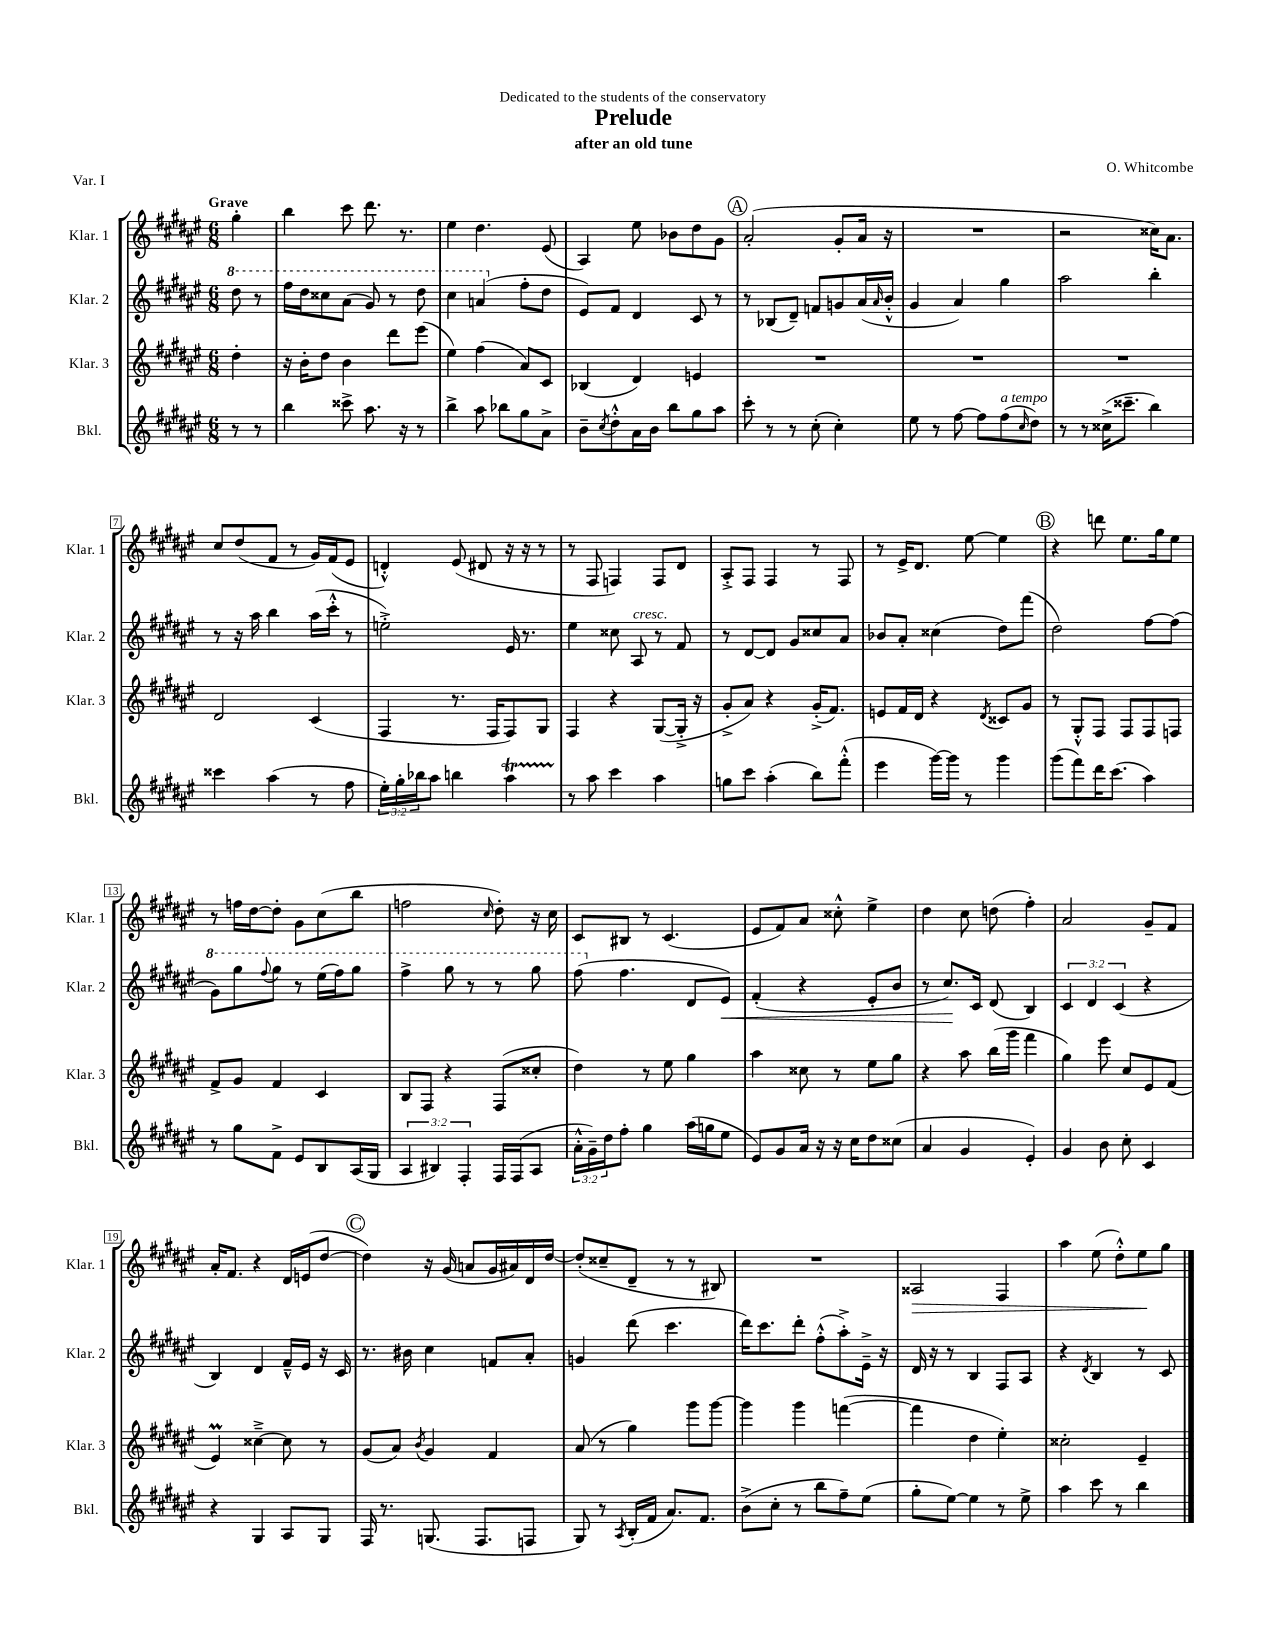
\header { title = "Prelude" composer = "O. Whitcombe" subtitle = "after an old tune" dedication = "Dedicated to the students of the conservatory" piece = "Var. I" }
<<
\new StaffGroup <<
\new Staff = "s0" \with { instrumentName = "Klar. 1" shortInstrumentName = "Klar. 1" } {
    \clef treble \key fis \major \numericTimeSignature \time 6/8 \partial 4 \tempo "Grave"
    gis''4-. |
    b''4 cis'''8 dis'''8. r8. |
    eis''4 dis''4. eis'8( |
    ais4) eis''8 bes'8 dis''8 gis'8 |
    \mark \markup { \circle "A" } ais'2-.( gis'8-. ais'16 r16 |
    R2. |
    r2 cisis''16) ais'8. |
    cis''8 dis''8( fis'8 r8 gis'16) fis'16( eis'8 |
    d'4-.-^) eis'8( dis'8 r16 r16 r8 |
    r8 fis8 f4) f8 dis'8 |
    ais8-.-> fis8 fis4 r8 fis8 |
    r8 eis'16-> dis'8. eis''8~ eis''4 |
    \mark \markup { \circle "B" } r4 d'''8 eis''8. gis''16 eis''8 |
    r8 f''16 dis''16~ dis''8-. gis'8 cis''8( b''8 |
    f''2 \grace { cis''16 } dis''8-.) r16 cis''16 |
    cis'8 bis8 r8 cis'4.( |
    eis'8 fis'8) ais'8 cisis''8-.-^ eis''4-> |
    dis''4 cis''8 d''8( fis''4-.) |
    ais'2 gis'8-- fis'8 |
    ais'16-. fis'8. r4 dis'16 e'16( dis''8~ |
    \mark \markup { \circle "C" } dis''4) r16 gis'16( a'8 gis'16 ais'16) dis'16 dis''16~ |
    dis''8-.( cisis''8-- dis'8-- r8 r8 bis8) |
    R2. |
    aisis2\> fis4 |
    ais''4 eis''8( dis''8-.-^) eis''8\! gis''8 \bar "|." |
}
\new Staff = "s1" \with { instrumentName = "Klar. 2" shortInstrumentName = "Klar. 2" } {
    \clef treble \key fis \major \numericTimeSignature \time 6/8 \override Staff.TupletNumber.text = #tuplet-number::calc-fraction-text \partial 4
    \ottava #1 dis'''8 r8 |
    fis'''16 dis'''16 cisis'''8 ais''8( gis''8) r8 dis'''8 |
    cis'''4 a''4( \ottava #0 fis''8-. dis''8 |
    eis'8) fis'8 dis'4 cis'8 r8 |
    \mark \markup { \circle "A" } r8 bes8( dis'8--) f'8 g'8 ais'16( \grace { ais'16 } b'16-.-^ |
    gis'4 ais'4) gis''4 |
    ais''2 b''4-. |
    r8 r16 ais''16 b''4 ais''16( cis'''16-.-^ r8 |
    e''2-.->) eis'16 r8. |
    eis''4 cisis''8 ais8^\markup { \italic "cresc." } r8 fis'8 |
    r8 dis'8~ dis'8 gis'8 cisis''8 ais'8 |
    bes'8 ais'8-. cisis''4( dis''8) fis'''8( |
    \mark \markup { \circle "B" } dis''2) fis''8~ fis''8( |
    \ottava #1 gis''8) gis'''8 \appoggiatura { fis'''8 } gis'''8 r8 eis'''16( fis'''16) gis'''8 |
    fis'''4-> gis'''8 r8 r8 gis'''8 |
    fis'''8( \ottava #0 fis''4. dis'8 eis'8\<) |
    fis'4-.( r4 eis'8-. b'8 |
    r8 cis''8.\!) cis'16 dis'8( b4) |
    \tuplet 3/2 { cis'4 dis'4 cis'4( } r4 |
    b4) dis'4 fis'16---^ eis'16 r16 cis'16 |
    \mark \markup { \circle "C" } r8. bis'16 cis''4 f'8 ais'8-. |
    g'4 dis'''8( cis'''4. |
    dis'''16) cis'''8. dis'''8-. fis''8-.-^( ais''8-.->) eis'16---> r16 |
    dis'16 r16 r8 b4 fis8 ais8 |
    r4 \acciaccatura { dis'8 } b4 r8 cis'8 \bar "|." |
}
\new Staff = "s2" \with { instrumentName = "Klar. 3" shortInstrumentName = "Klar. 3" } {
    \clef treble \key fis \major \numericTimeSignature \time 6/8 \partial 4
    dis''4-. |
    r16 b'16-. dis''8 b'4 dis'''8 eis'''8( |
    eis''4) fis''4( ais'8) cis'8 |
    bes4( dis'4) e'4 |
    \mark \markup { \circle "A" } R2. |
    R2. |
    R2. |
    dis'2 cis'4( |
    fis4 r8. fis16 fis8) gis8 |
    fis4 r4 gis8~( gis16-.-> r16 |
    gis'8-.-> ais'8) r4 gis'16-.->( fis'8.) |
    e'8 fis'16 dis'16 r4 \acciaccatura { dis'8 } cisis'8 gis'8 |
    \mark \markup { \circle "B" } r8 gis8-.-^ fis8 fis8 fis8 f8 |
    fis'8-> gis'8 fis'4 cis'4 |
    b8 fis8 r4 fis8( cisis''8-. |
    dis''4) r8 eis''8 gis''4 |
    ais''4 cisis''8 r8 eis''8 gis''8 |
    r4 ais''8 b''16( gis'''16 fis'''4 |
    gis''4) eis'''8 cis''8 eis'8 fis'8( |
    eis'4\prall) cisis''4~---> cisis''8 r8 |
    \mark \markup { \circle "C" } gis'8( ais'8) \acciaccatura { b'8 } gis'4 fis'4 |
    ais'8( r8 gis''4) gis'''8 gis'''8~ |
    gis'''4 gis'''4 f'''4~( |
    f'''4 dis''4 eis''4-.) |
    cisis''2-. eis'4-- \bar "|." |
}
\new Staff = "s3" \with { instrumentName = "Bkl." shortInstrumentName = "Bkl." } {
    \clef treble \key fis \major \numericTimeSignature \time 6/8 \override Staff.TupletNumber.text = #tuplet-number::calc-fraction-text \partial 4
    r8 r8 |
    b''4 cisis'''8-> ais''8. r16 r8 |
    b''4-> ais''8 bes''8 gis''8 ais'8-> |
    b'8-- \acciaccatura { cis''8 } dis''8-.-^ ais'16 b'16 b''8 gis''8 ais''8 |
    \mark \markup { \circle "A" } cis'''8-. r8 r8 cis''8-.( cis''4-.) |
    eis''8 r8 fis''8~ fis''8 fis''8^\markup { \italic "a tempo" }( \grace { cis''16 } dis''8) |
    r8 r8 cisis''16->( cisis'''8.-- b''4) |
    cisis'''4 ais''4( r8 fis''8 |
    \tuplet 3/2 { eis''16-.) gis''16-. bes''16 } ais''8 b''4 ais''4\startTrillSpan |
    r8\stopTrillSpan ais''8 cis'''4 ais''4 |
    g''8 cis'''8 ais''4-.( b''8) fis'''8-.-^( |
    eis'''4 gis'''16~) gis'''16 r8 gis'''4 |
    \mark \markup { \circle "B" } gis'''8( fis'''8) dis'''16 cis'''8.( ais''4) |
    r8 gis''8 fis'8-> eis'8 b8 ais16( gis16 |
    \tuplet 3/2 { ais4 bis4) fis4-. } fis16 fis16( ais8 |
    \tuplet 3/2 { ais'16-.-^ gis'16--) dis''16 } fis''8-. gis''4 ais''16( g''16 eis''8 |
    eis'8) gis'8 ais'16 r16 r16 cis''16 dis''8 cisis''8( |
    ais'4 gis'4 eis'4-.) |
    gis'4 b'8 cis''8-. cis'4 |
    r4 gis4 ais8 gis8 |
    \mark \markup { \circle "C" } fis16 r8. g8.( fis8. f8 |
    gis8) r8 \acciaccatura { ais8 } b16-.( fis'16 ais'8.) fis'8. |
    b'8->( cis''8-. r8 b''8 fis''8--) eis''8( |
    gis''8-. eis''8~) eis''4 r8 eis''8-> |
    ais''4 cis'''8 r8 b''4 \bar "|." |
}
>>
>>
\layout { \context { \Score \override BarNumber.stencil = #(make-stencil-boxer 0.1 0.3 ly:text-interface::print) } }
